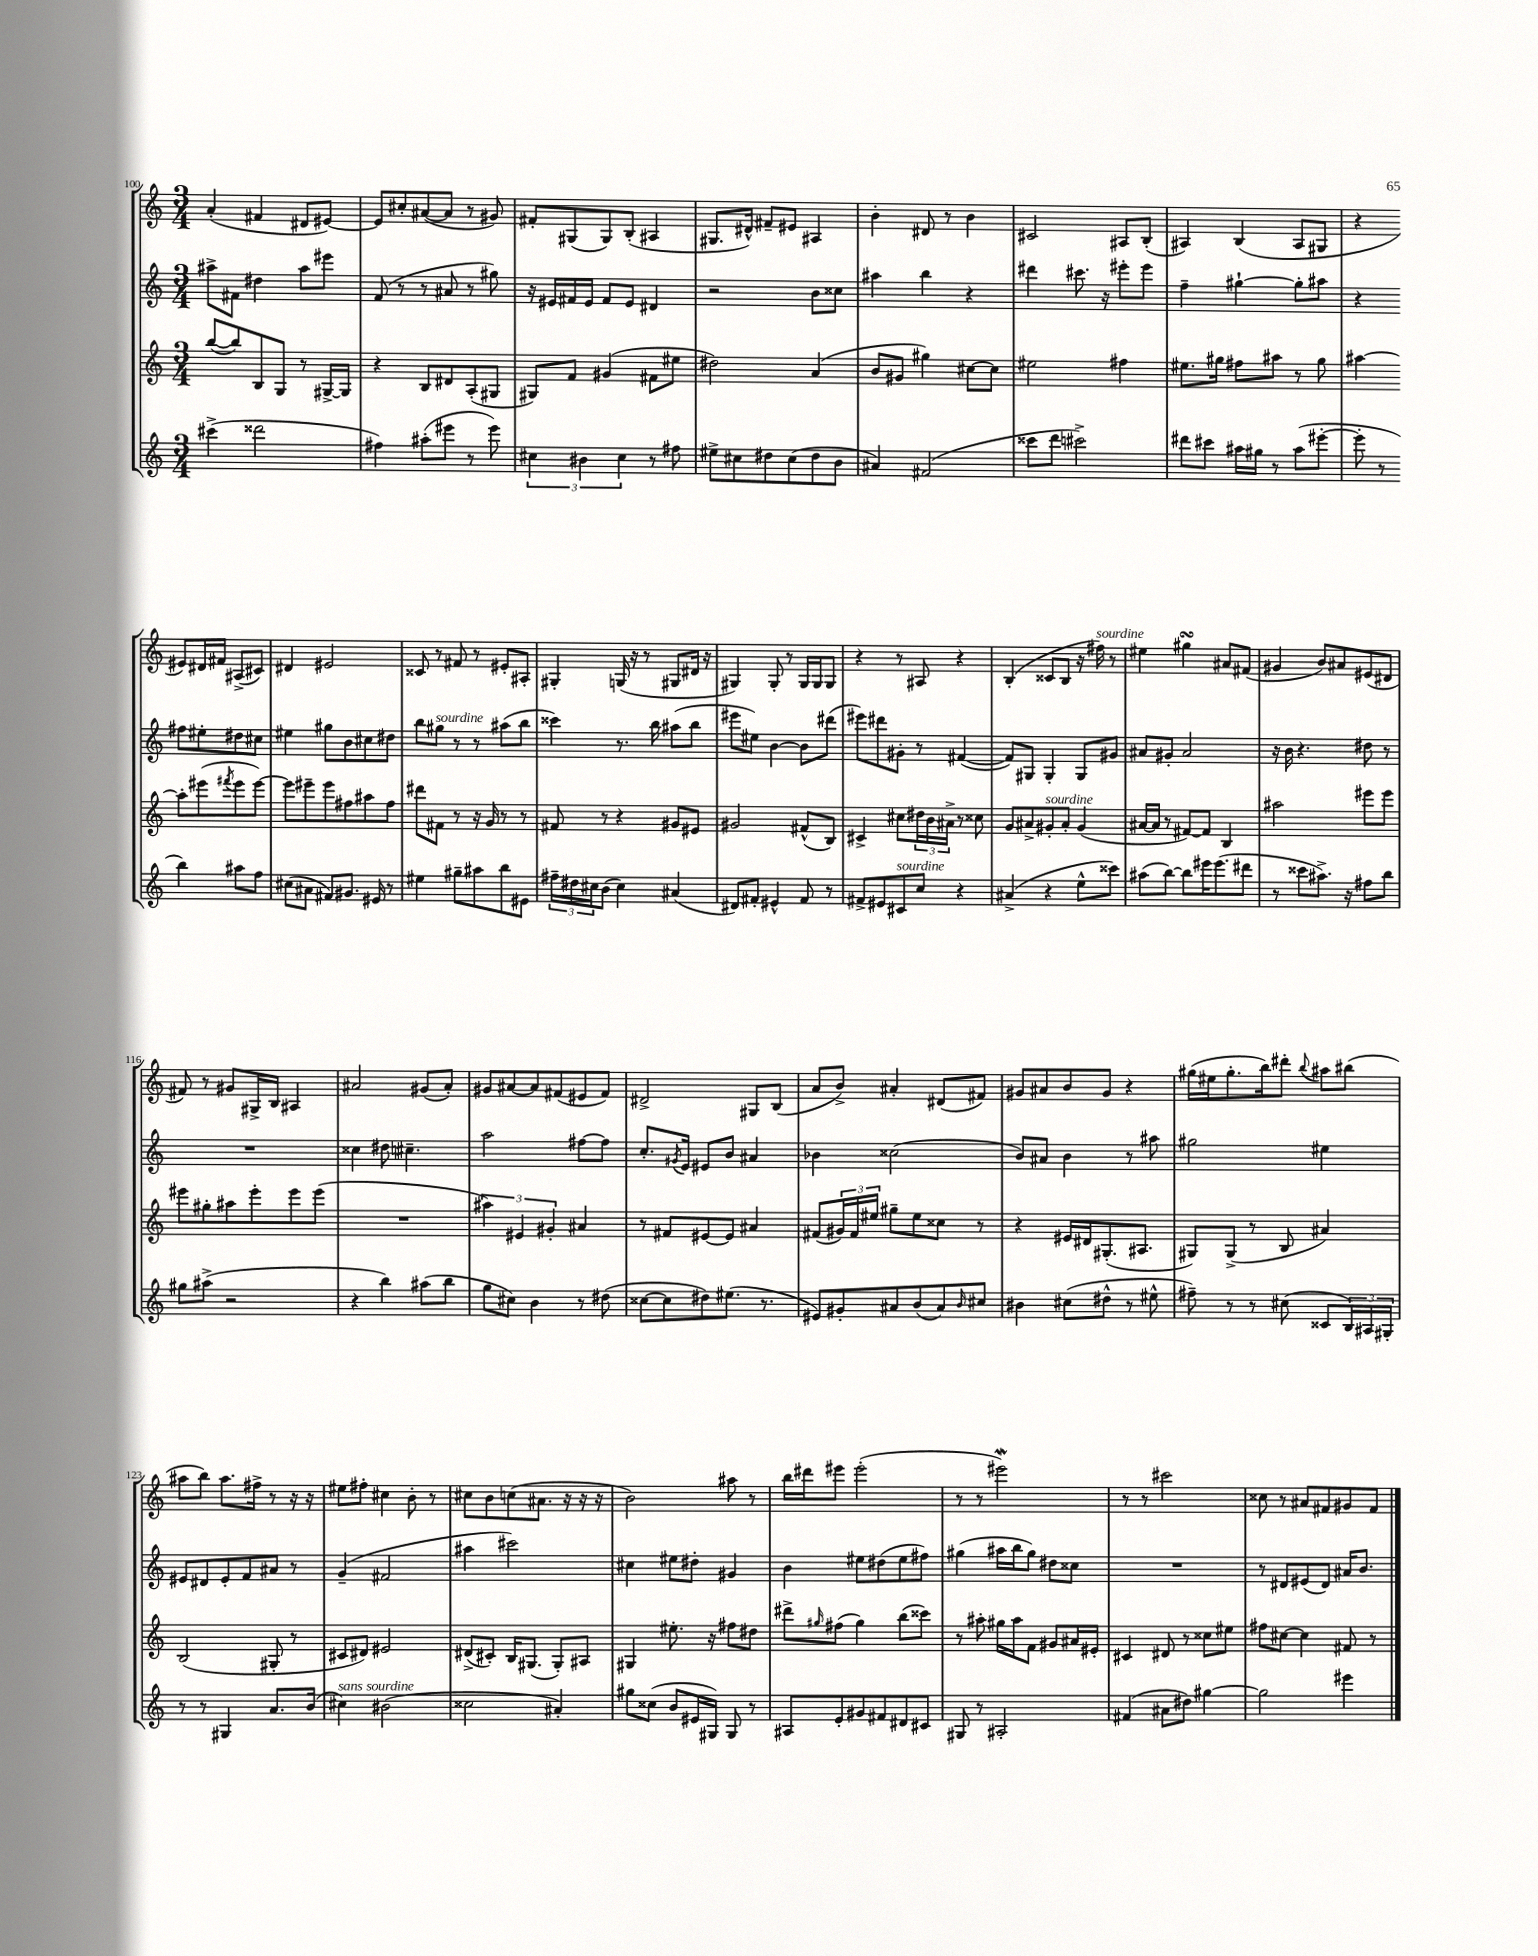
<<
\new StaffGroup <<
\new Staff = "s0" {
    \clef treble \key c \major \numericTimeSignature \time 3/4
    a'4-.( fis'4 dis'8 eis'8~) |
    eis'8 cis''8-. ais'8~( ais'8 r8 gis'8) |
    fis'8-. gis8( gis8) b8-.( ais4 |
    gis8. dis'16-^) fis'8-- eis'8 ais4 |
    b'4-. dis'8 r8 b'4 |
    cis'2 ais8 b8-.( |
    ais4) b4( ais8 gis8 |
    r4 eis'8) dis'16 fis'16 ais8->( cis'8) |
    dis'4 eis'2 |
    cisis'8 r8 fis'8 r8 eis'8-. ais8-. |
    gis4-. g16( r16 r8 gis8 dis'16 r16 |
    gis4) gis8-. r8 gis16 gis16 gis8 |
    r4 r8 ais8 r4 |
    b4-.( cisis'8 b8 r16 fis''16^\markup { \italic "sourdine" }) r8 |
    eis''4 gis''4\turn ais'8 fis'8( |
    gis'4 b'8) ais'8 eis'8( dis'8 |
    fis'8) r8 gis'8 gis16-> b16 ais4 |
    ais'2 gis'8( ais'8-.) |
    gis'8 ais'8~ ais'8 fis'8( eis'8 fis'8) |
    dis'2-> gis8 b8( |
    a'8 b'8->) ais'4-. dis'8( fis'8) |
    gis'8 ais'8 b'8 gis'8 r4 |
    gis''16( eis''16 gis''8.-. b''16) dis'''8-. \appoggiatura { b''8 } ais''8 bis''8( |
    ais''8 b''8) ais''8. fis''16-> r8 r16 r16 |
    eis''8 fis''8-. cis''4 b'8-. r8 |
    cis''8 b'8 c''8( ais'8. r16 r16 r16 |
    b'2) ais''8 r8 |
    b''16 dis'''16 eis'''8 eis'''2-.( |
    r8 r8 eis'''2\mordent) |
    r8 r8 cis'''2 |
    cisis''8 r8 ais'8 fis'8 gis'8 fis'8 \bar "|." |
}
\new Staff = "s1" {
    \clef treble \key c \major \numericTimeSignature \time 3/4
    ais''8-> fis'8 dis''4 ais''8 eis'''8 |
    f'8( r8 r8 ais'8 r8 gis''8) |
    r16 eis'16 fis'16 eis'16 fis'8 eis'8 dis'4 |
    r2 b'8 cisis''8 |
    ais''4 b''4 r4 |
    dis'''4 cis'''8. r16 eis'''8-. eis'''8 |
    f''4-- gis''4~-! gis''8-. ais''8 |
    r4 fis''8 eis''8-. dis''8 cis''8 |
    eis''4 gis''8 b'8 cis''8 dis''8 |
    b''8 gis''8^\markup { \italic "sourdine" } r8 r8 ais''8( b''8 |
    cisis'''4) r8. b''16 ais''8( b''8 |
    eis'''8 eis''8) b'4~ b'8 dis'''8( |
    eis'''8) dis'''8 gis'8-. r8 fis'4~( |
    fis'8) gis8 gis4-. gis8 gis'8 |
    ais'8 gis'8-. ais'2 |
    r16 b'16 r4. dis''8 r8 |
    R2. |
    cisis''4 dis''8 cis''4.-- |
    a''2 fis''8~ fis''8 |
    c''8.-. \acciaccatura { gis'8 } e'16 eis'8 b'8 ais'4 |
    bes'4 cisis''2( |
    b'8) ais'8 b'4 r8 ais''8 |
    gis''2 eis''4 |
    eis'8 dis'8 eis'8-. f'8 ais'8 r8 |
    g'4--( fis'2 |
    ais''4 cis'''2) |
    cis''4 eis''8 dis''8-. gis'4 |
    b'4 eis''8 dis''8( eis''8 fis''8) |
    gis''4( ais''16 b''16 gis''8) dis''8 cisis''8 |
    R2. |
    r8 dis'8 eis'8( dis'8) ais'16 b'8. \bar "|." |
}
\new Staff = "s2" {
    \clef treble \key c \major \numericTimeSignature \time 3/4
    b''8~( b''8) b8 g8 r8 gis16~-> gis16 |
    r4 b8 dis'8 a8-.( gis8 |
    gis8) f'8 gis'4( fis'8 eis''8 |
    dis''2) a'4( |
    b'8 gis'8 gis''4) cis''8~ cis''8 |
    eis''2 fis''4 |
    eis''8. gis''16 fis''8 ais''8 r8 gis''8 |
    ais''4~ ais''8-. eis'''8( \acciaccatura { fis'''8 } eis'''8 eis'''8~) |
    eis'''8 eis'''8-- eis'''8 fis''8 ais''8 fis''8 |
    dis'''8 fis'8 r8 r16 g'16 r8 r8 |
    fis'8 r8 r4 gis'8 eis'8 |
    gis'2 fis'8-^( b8) |
    cis'4-> cis''8 \tuplet 3/2 { dis''16 b'16 ais'16-> } r8 cisis''8 |
    g'8 ais'8-> gis'8-.^\markup { \italic "sourdine" } ais'8-. gis'4( |
    ais'16~ ais'16 r8 fis'8~) fis'8 b4 |
    ais''2 eis'''8 eis'''8 |
    eis'''8 gis''8-. ais''8 eis'''8-. eis'''8 eis'''8( |
    R2. |
    \tuplet 3/2 { ais''4) eis'4 gis'4-. } ais'4 |
    r8 fis'8 eis'8~ eis'8 ais'4 |
    fis'8( \tuplet 3/2 { gis'16) fis'16 eis''16 } gis''8-- eis''8 cisis''8 r8 |
    r4 eis'16 dis'16 gis8.-.( ais8. |
    gis8) gis8->( r8 b8 ais'4) |
    b2( gis8-. r8 |
    cis'8 dis'8) eis'2 |
    dis'8->( cis'8-.) b16 gis8.( gis8-.) ais8 |
    gis4 eis''8.-. r16 fis''8 dis''8 |
    dis'''8-> \grace { gis''16 } fis''8( gis''4) b''8( cisis'''8) |
    r8 ais''8-. gis''16 ais''16 f'8 gis'8 ais'16 eis'16-. |
    cis'4 dis'8 r8 cisis''8 eis''8 |
    fis''8 cis''8~ cis''4 fis'8 r8 \bar "|." |
}
\new Staff = "s3" {
    \clef treble \key c \major \numericTimeSignature \time 3/4
    cis'''4->( disis'''2 |
    fis''4) ais''8-.( eis'''8 r8 eis'''8) |
    \tuplet 3/2 { cis''4 bis'4 cis''4 } r8 fis''8 |
    eis''8-> cis''8 dis''8 cis''8( dis''8 b'8 |
    ais'4) fis'2( |
    cisis'''8 d'''8 cis'''2->) |
    dis'''8 cis'''8 ais''16 gis''16 r8 ais''8( eis'''8~-. |
    eis'''8-. r8 b''4) ais''8 f''8 |
    cis''8( ais'8 fis'8) gis'8. eis'16 r8 |
    eis''4 gis''8-- ais''8 b''8 eis'8 |
    \tuplet 3/2 { fis''16-- dis''16 cis''16 } b'8( cis''4) ais'4( |
    dis'8) fis'8-. eis'4-^ fis'8 r8 |
    fis'8-> eis'8 cis'8^\markup { \italic "sourdine" } c''8 r4 |
    ais'4->( r4 e''8-^ cisis'''8) |
    ais''8( b''8~) b''8 eis'''16 eis'''8.( dis'''8 |
    r8 cisis'''8 ais''8.->) r16 fis''8 b''8 |
    gis''8 ais''8->( r2 |
    r4 b''4) ais''8( b''8 |
    g''8 cis''8) b'4 r8 dis''8( |
    cisis''8~ cisis''8 dis''8) eis''8.( r8. |
    eis'8) gis'8-. ais'8 b'8( ais'8) \grace { b'16 } cis''8 |
    bis'4 cis''8( dis''8-^ r8 eis''8-^ |
    fis''8--) r8 r8 cis''8( cisis'8 \tuplet 3/2 { b16) ais16 gis16-. } |
    r8 r8 gis4 a'8. b'16( |
    cis''4^\markup { \italic "sans sourdine" }) bis'2( |
    cisis''2 ais'4-.) |
    gis''8 cisis''8( b'8 eis'16 gis16) gis8 r8 |
    ais8 e'8-. gis'8 fis'8 dis'8 cis'8 |
    gis8 r8 ais2-. |
    fis'4( ais'8 dis''8) gis''4~ |
    gis''2 eis'''4 \bar "|." |
}
>>
>>
\layout { \context { \Score currentBarNumber = #100 } }
